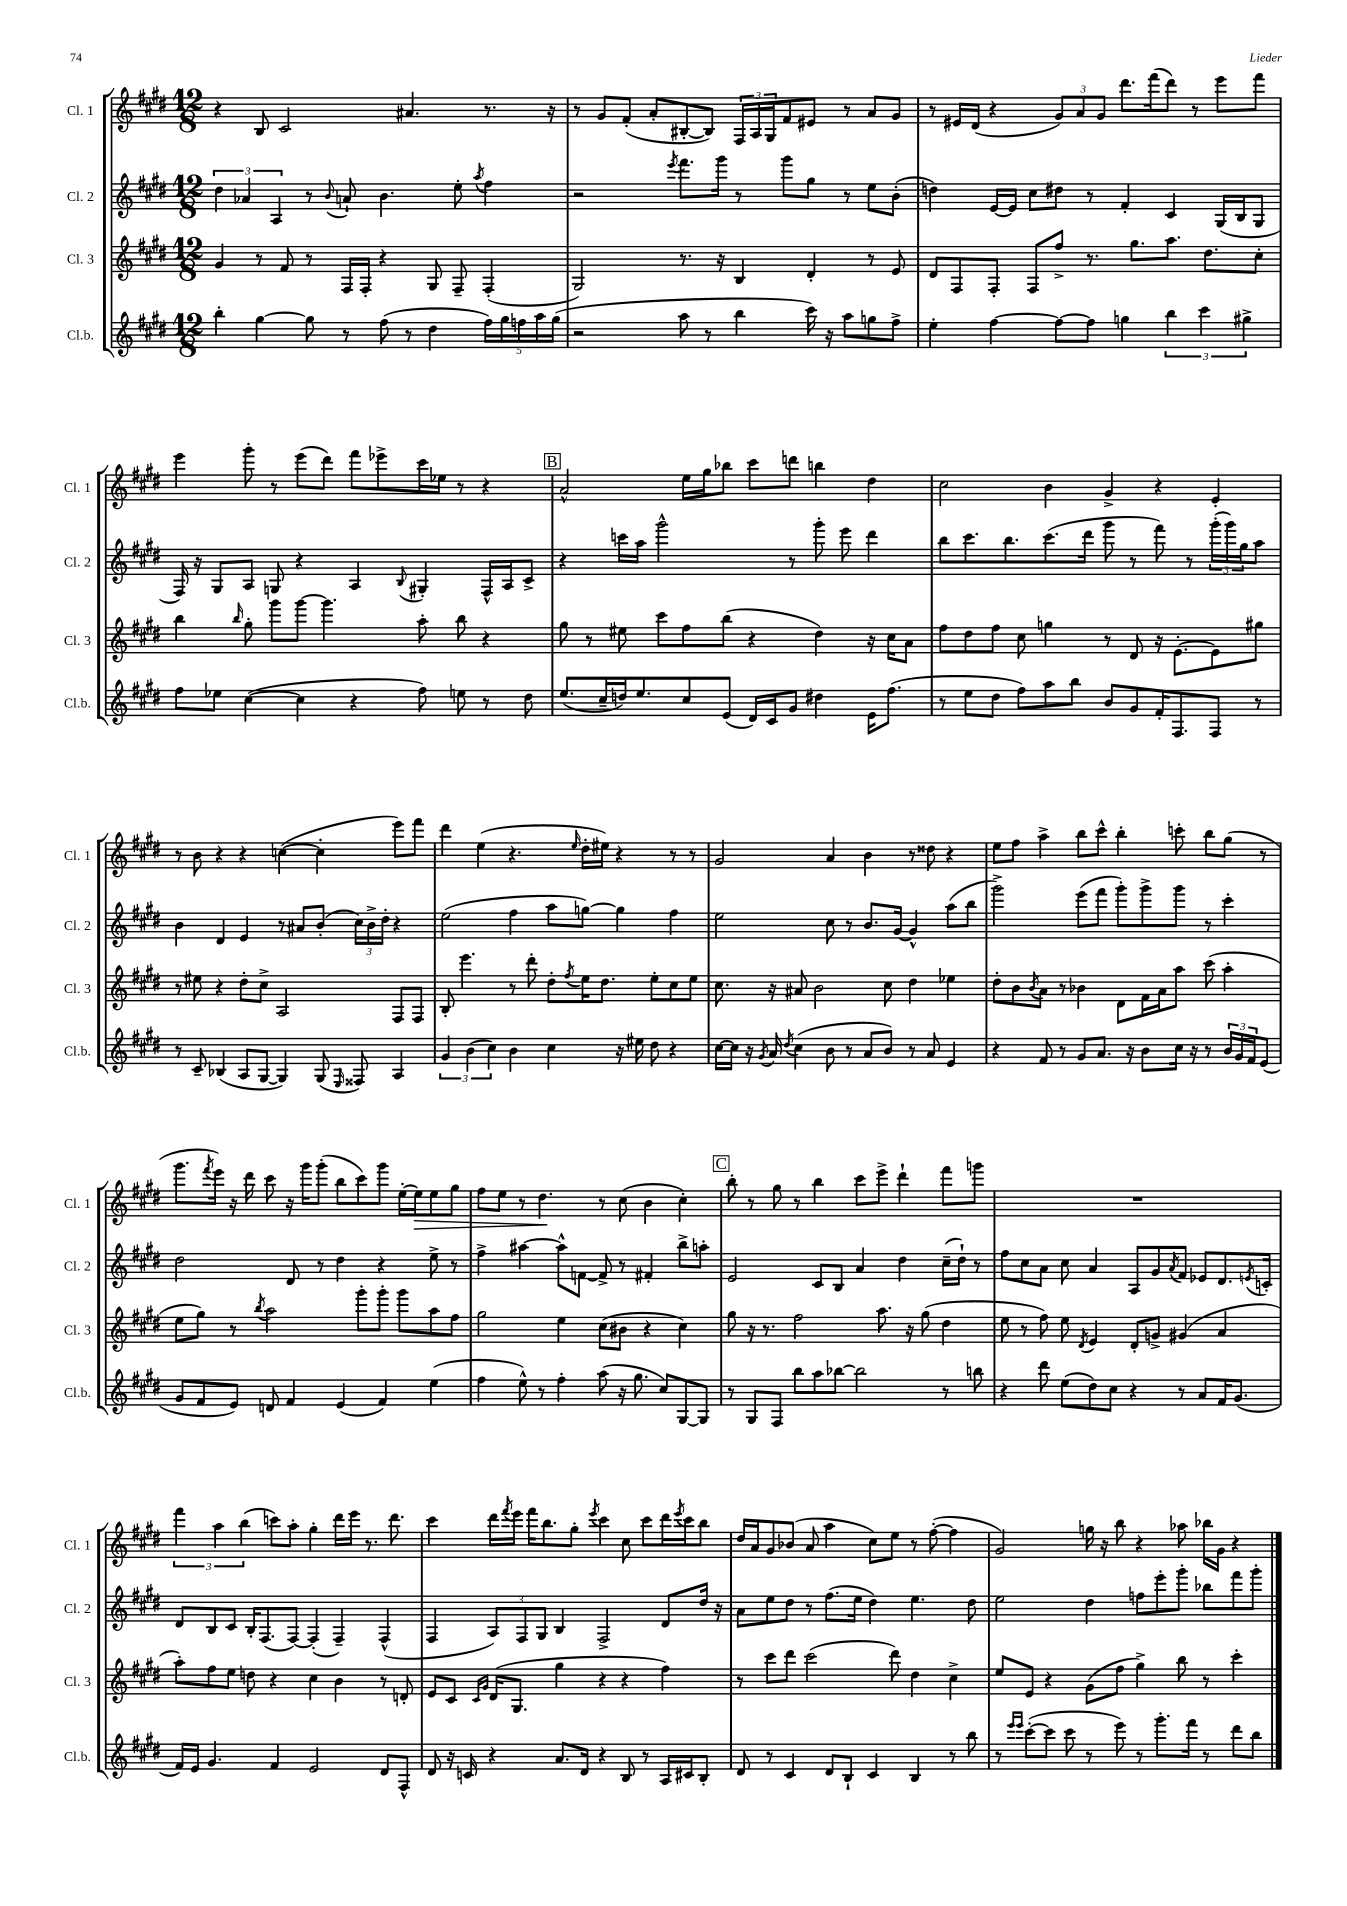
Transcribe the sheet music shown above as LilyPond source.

<<
\new StaffGroup <<
\new Staff = "s0" \with { instrumentName = "Cl. 1" shortInstrumentName = "Cl. 1" } {
    \clef treble \key e \major \numericTimeSignature \time 12/8
    r4 b8 cis'2 ais'4. r8. r16 |
    r8 gis'8 fis'8-.( a'8-. bis8~-. bis8) \tuplet 3/2 { fis16 a16 gis16 } fis'8 eis'8 r8 a'8 gis'8 |
    r8 eis'16 dis'16( r4 \tuplet 3/2 { gis'8) a'8 gis'8 } dis'''8. fis'''16( dis'''8) r8 e'''8 fis'''8 |
    e'''4 gis'''8-. r8 e'''8( dis'''8) fis'''8 ees'''8-> cis'''16 ees''16 r8 r4 |
    \mark \markup { \box "B" } a'2-^ e''16 gis''16 bes''8 cis'''8 d'''8 b''4 dis''4 |
    cis''2 b'4 gis'4-> r4 e'4-. |
    r8 b'8 r4 r4 c''4~( c''4-. e'''8) fis'''8 |
    dis'''4 e''4( r4. \grace { e''16 } dis''16-. eis''16) r4 r8 r8 |
    gis'2 a'4 b'4 r8 disis''8 r4 |
    e''8 fis''8 a''4-> b''8 cis'''8-^ b''4-. c'''8-. b''8 gis''8( r8 |
    gis'''8. \acciaccatura { fis'''8 } e'''16) r16 dis'''16 cis'''8 r16 gis'''16 gis'''8-.( b''8 cis'''8) gis'''8 e''16~-. e''16\> e''8 gis''8 |
    fis''8 e''8 r8 dis''4.\! r8 cis''8( b'4 cis''4-.) |
    \mark \markup { \box "C" } b''8-. r8 gis''8 r8 b''4 cis'''8 e'''8-> dis'''4-! fis'''8 g'''8 |
    R1. |
    \tuplet 3/2 { fis'''4 a''4 b''4( } c'''8) a''8-. gis''4-. dis'''16 e'''16 r8. dis'''8. |
    cis'''4 dis'''16 \acciaccatura { fis'''8 } e'''16 fis'''16 b''8. gis''8-. \acciaccatura { e'''8 } cis'''4 cis''8 cis'''8 dis'''16 \acciaccatura { e'''8 } cis'''16 b''8 |
    dis''16 a'16 gis'8 bes'8( a'8 a''4 cis''8) e''8 r8 fis''8~-.( fis''4 |
    gis'2) g''16 r16 b''8 r4 aes''8 bes''16 gis'16 r4 \bar "|." |
}
\new Staff = "s1" \with { instrumentName = "Cl. 2" shortInstrumentName = "Cl. 2" } {
    \clef treble \key e \major \numericTimeSignature \time 12/8
    \tuplet 3/2 { dis''4 aes'4 a4 } r8 \appoggiatura { b'8 } a'8-! b'4. e''8-. \acciaccatura { a''8 } fis''4 |
    r2 \acciaccatura { e'''8 } fis'''8. gis'''16 r8 gis'''8 gis''8 r8 e''8 b'8-.( |
    d''4) e'16~ e'16 cis''8 dis''8 r8 fis'4-. cis'4 gis16( b16 gis8 |
    fis16) r16 gis8 a8 g8 r4 a4 \appoggiatura { b8 } gis4-. fis16-^ a16 cis'8-> |
    \mark \markup { \box "B" } r4 c'''16 a''16 gis'''2-^ r8 gis'''8-. e'''8 dis'''4 |
    b''8 cis'''8. b''8. cis'''8.( dis'''16 gis'''8 r8 fis'''8) r8 \tuplet 3/2 { gis'''16-.( gis'''16) gis''16 } a''8 |
    b'4 dis'4 e'4 r8 ais'8 b'8-.( \tuplet 3/2 { cis''16) b'16-> dis''16-. } r4 |
    e''2( fis''4 a''8 g''8~) g''4 fis''4 |
    e''2 cis''8 r8 b'8. gis'16~ gis'4-^ a''8( b''8 |
    gis'''2->) e'''8( fis'''8 gis'''8-.) gis'''8-> gis'''8 r8 cis'''4-. |
    dis''2 dis'8 r8 dis''4 r4 e''8-> r8 |
    fis''4-> ais''4~ ais''8-^ f'8~ f'8-> r8 fis'4-. b''8-> a''8-. |
    \mark \markup { \box "C" } e'2 cis'8 b8 a'4 dis''4 cis''16--( dis''16-!) r8 |
    fis''8 cis''8 a'8 cis''8 a'4 a8 gis'8 \acciaccatura { a'8 } fis'8 ees'8 dis'8. \acciaccatura { e'8 } c'16-. |
    dis'8 b8 cis'8 b16-. fis8.( fis8~) fis4-.( fis4--) fis4-^( |
    fis4 \tuplet 3/2 { a8) fis8 gis8 } b4 fis2-> dis'8 dis''16 r16 |
    a'8 e''8 dis''8 r8 fis''8.( e''16 dis''4) e''4. dis''8 |
    e''2 dis''4 f''8 e'''8-. gis'''8-. bes''8 fis'''8 gis'''8-. \bar "|." |
}
\new Staff = "s2" \with { instrumentName = "Cl. 3" shortInstrumentName = "Cl. 3" } {
    \clef treble \key e \major \numericTimeSignature \time 12/8
    gis'4 r8 fis'8 r8 fis16 fis16-. r4 gis8 fis8-- fis4-.( |
    gis2) r8. r16 b4 dis'4-. r8 e'8 |
    dis'8 fis8 fis8-. fis8 fis''8-> r8. gis''8. a''8. dis''8. cis''8-. |
    b''4 \grace { b''16 } gis''8-. gis'''8 gis'''8~ gis'''4. a''8-. b''8 r4 |
    \mark \markup { \box "B" } gis''8 r8 eis''8 cis'''8 fis''8 b''8( r4 dis''4) r16 cis''16 a'8 |
    fis''8 dis''8 fis''8 cis''8 g''4 r8 dis'8 r16 e'8.~-. e'8 gis''8 |
    r8 eis''8 r4 dis''8-. cis''8-> a2 fis8 fis8 |
    b8-. e'''4. r8 dis'''8-. dis''8-. \acciaccatura { fis''8 } e''16 dis''8. e''8-. cis''8 e''8 |
    cis''8. r16 ais'8 b'2 cis''8 dis''4 ees''4 |
    dis''8-. b'8 \acciaccatura { b'8 } a'8 r8 bes'4 dis'8 fis'16 a'16 a''8 cis'''8( a''4-. |
    e''8 gis''8) r8 \acciaccatura { b''8 } a''2 gis'''8-. gis'''8-. gis'''8 a''8 fis''8 |
    gis''2 e''4 cis''8( bis'8 r4 cis''4) |
    \mark \markup { \box "C" } gis''8 r16 r8. fis''2 a''8. r16 gis''8( dis''4 |
    e''8 r8 fis''8) e''8 \acciaccatura { dis'8 } e'4 dis'8-. g'8-> gis'4( a'4 |
    a''8-.) fis''8 e''8 d''8 r4 cis''4 b'4 r8 d'8-. |
    e'8 cis'8 \grace { cis'16 gis'16 } dis'16( gis8. gis''4 r4 r4 fis''4) |
    r8 cis'''8 dis'''8 cis'''2( dis'''8) dis''4 cis''4-> |
    e''8 e'8 r4 gis'8( fis''8 gis''4->) b''8 r8 cis'''4-. \bar "|." |
}
\new Staff = "s3" \with { instrumentName = "Cl.b." shortInstrumentName = "Cl.b." } {
    \clef treble \key e \major \numericTimeSignature \time 12/8
    b''4-. gis''4~ gis''8 r8 fis''8( r8 dis''4 \tuplet 5/4 { fis''16) gis''16 f''16 a''16 gis''16( } |
    r2 a''8 r8 b''4 cis'''16) r16 a''8 g''8 fis''8-> |
    e''4-. fis''4~ fis''8~ fis''8 g''4 \tuplet 3/2 { b''4 cis'''4 gis''4-> } |
    fis''8 ees''8 cis''4~( cis''4 r4 fis''8) e''8 r8 dis''8 |
    \mark \markup { \box "B" } e''8.( cis''16-- d''16) e''8. cis''8 e'8( dis'16) cis'16 gis'8 dis''4 e'16 fis''8.( |
    r8 e''8 dis''8 fis''8) a''8 b''8 b'8 gis'8 fis'16-. fis8. fis8 r8 |
    r8 cis'8-- bes4( a8 gis8~ gis4) gis8( \grace { e16 } fisis8) a4 |
    \tuplet 3/2 { gis'4 b'4( cis''4) } b'4 cis''4 r16 eis''16 dis''8 r4 |
    cis''16~ cis''16 r16 \acciaccatura { gis'8 } a'16 \acciaccatura { dis''8 } cis''4( b'8 r8 a'8 b'8) r8 a'8 e'4 |
    r4 fis'8 r8 gis'8 a'8. r16 b'8 cis''16 r16 r8 \tuplet 3/2 { b'16 gis'16 fis'16 } e'8( |
    gis'8 fis'8 e'8) d'8 fis'4 e'4( fis'4) e''4( |
    fis''4 e''8-^) r8 fis''4-. a''8( r16 gis''8. cis''8) gis8~ gis8 |
    \mark \markup { \box "C" } r8 gis8 fis8 b''8 a''8 bes''8~ bes''2 r8 b''8 |
    r4 dis'''8 e''8( dis''8) cis''8 r4 r8 a'8 fis'16 gis'8.( |
    fis'16) e'16 gis'4. fis'4 e'2 dis'8 fis8-^ |
    dis'8 r16 c'16 r4 a'8. dis'16 r4 b8 r8 a16 cis'16 b8-. |
    dis'8 r8 cis'4 dis'8 b8-! cis'4 b4 r8 b''8 |
    r8 \grace { e'''16 e'''16 } cis'''8~-.( cis'''8 cis'''8 r8 e'''8) r8 gis'''8.-. fis'''16 r8 dis'''8 b''8 \bar "|." |
}
>>
>>
\layout { \context { \Score \remove "Bar_number_engraver" } }
